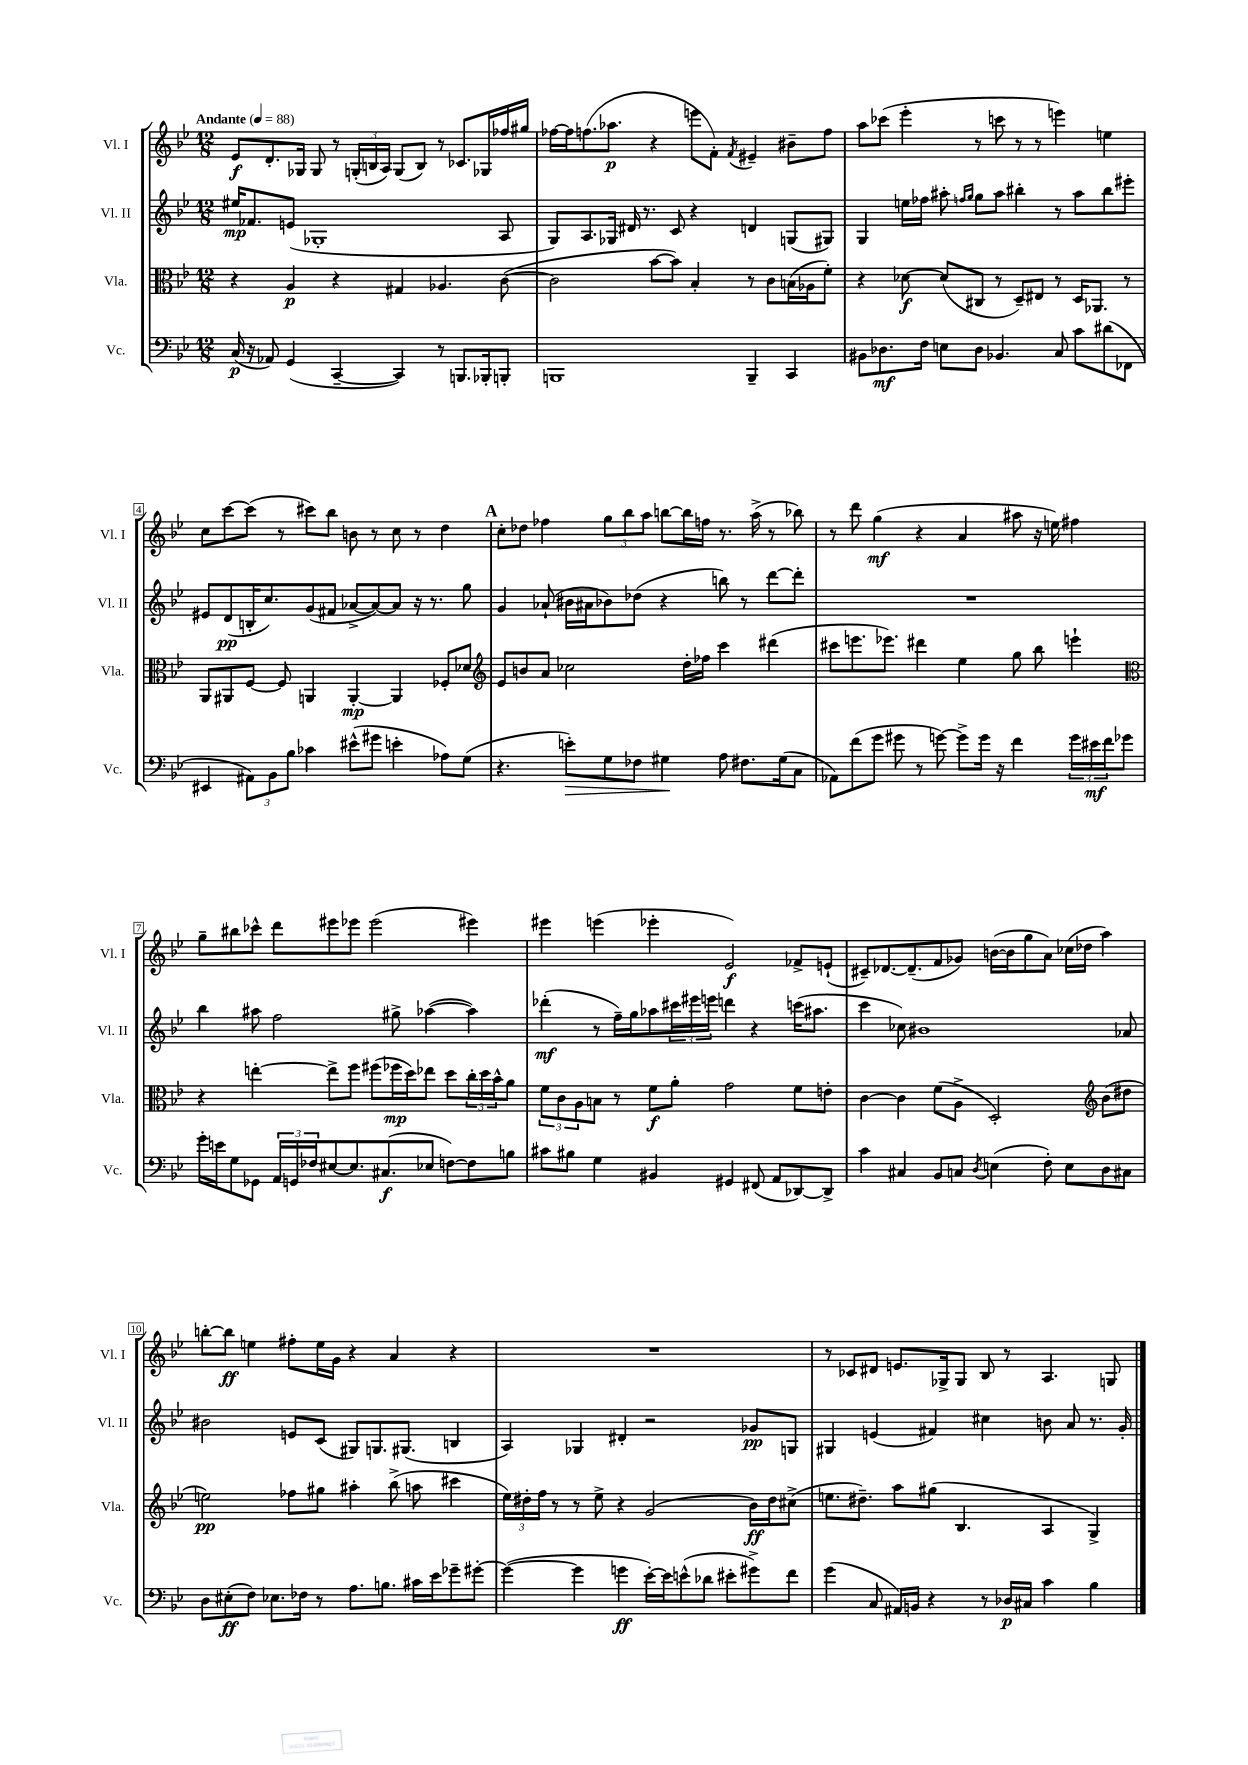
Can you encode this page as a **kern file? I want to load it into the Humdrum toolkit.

**kern	**kern	**kern	**kern
*staff4	*staff3	*staff2	*staff1
*clefF4	*clefC3	*clefG2	*clefG2
*k[b-e-]	*k[b-e-]	*k[b-e-]	*k[b-e-]
*M12/8	*M12/8	*M12/8	*M12/8
*MM88	*MM88	*MM88	*MM88
(16C/	4r	16ee#/LK	8e-/L
16r	.	8.f-/	.
8AA-/)	.	.	8.d'/
(4GG/	4A/	(8e/J	.
.	.	.	16G-/Jk
.	.	1G-'	8G-/
[4CC~/	4r	.	8r
.	.	.	(24G'/LL
.	.	.	24B/
.	.	.	24A/JJ)
4CC/])	4G#/	.	(8G/L
.	.	.	8B/J)
8r	4.A-/	.	8r
8.BBB/L	.	.	8.c-/L
16BBB-'/k	.	.	16G-/L
8BBB'/J	([8c\	8A/	16ff-/
.	.	.	16gg#/JJ
=	=	=	=
1BBB	2c\]	8G/L)	[16ff-\LL
.	.	.	16ff-\]J
.	.	8.A/	(8.ff\
.	.	16G-/Jk	8.aa-\J
.	.	16d#/	.
.	.	8.r	.
.	[8b-\L	.	4r
.	8b-\]J)	8c/	.
.	4B-'/	4r	8eee\L
.	.	.	8f'\J)
.	.	.	8qf/
4BBB~/	8r	4d/	4e#~/
.	8c\L	.	.
4CC/	(16B\L	(8G/L	8b#~\L
.	16A-\J	.	.
.	8f'\J)	8G#/J)	8ff\J
=	=	=	=
8BB#\L	4r	4G/	8aa\L
8.D-\	.	.	(8ccc-\J
.	[8d-\	16ee\LL	4eee-'\
16F\Jk	.	16ff-\JJ	.
8E\L	(8d-/]L	8aa#'\	.
.	.	16qqff/LL	.
.	.	16qqgg/JJ	.
8D-\J	8C#/J	8gg\L	8r
4.BB-/	8r	8aa#\J	8ccc\
.	8D~/L)	4bb#'\	8r
.	8E#/J	.	8r
8C/	8r	8r	4eee\)
8c\L	16D/LK	8aa#\L	.
.	8.AA-/J	.	.
(8d#\	.	8bb#\	4ee\
8FF-\J	8r	8eee#'\J	.
=	=	=	=
4EE#/	8AA/L	8e#/L	8cc\L
.	8AA#/	(8d/	[8ccc\
12AA#\L)	[8F/J	16B'/K	(8ccc\]J
.	.	8.cc/)	.
12BB-\	.	.	.
.	8F/]	.	8r
12B-\J	.	.	.
4c-\	4AA/	(8g/	8ccc#\L)
.	.	8f#/J	8bb-\J
(8e#^^\L	[4AA'/	[8a-^/L	8b\
8g#\J	.	8a-/_)	8r
4e'\	4AA/]	8a-/]J	8cc\
.	.	16r	8r
.	.	8.r	.
8A-\L)	8F-'/L	.	4dd\
(8G\J	8d-/J	8gg\	.
=	=	=	=
*	*clefG2	*	*
4.r	8e-/L	4g/	8cc'\L
.	8b/	.	8dd-\J
.	8a/J	(8a-`/	4ff-\
8e'\L)	2cc-\	16b#\LL	.
.	.	16a#\J	.
8G\	.	8b-\)	12gg\L
.	.	.	12bb-\
8F-\J	.	(8dd-\J	.
.	.	.	12aa\J
4G#\	.	4r	[8bb\L
.	16dd'\LL	.	16bb\]L
.	16ff-\JJ	.	16ff\JJ
8A\	4ccc\	8bb\)	8.r
8.F#\L	.	8r	.
.	.	.	(16aa^\
.	(4ddd#\	[8ddd\L	8r
(16G#\k	.	.	.
8C\J	.	8ddd'\]J	8bb-\)
=	=	=	=
8AA-\L)	8ccc#\L	1.r	8r
(8f\	8.eee\	.	8ddd\
8g\J	.	.	(4gg\
.	8.eee-\J)	.	.
8g#\	.	.	.
8r	4ddd#\	.	4r
[8g\)	.	.	.
8g^\]L	4ee-\	.	4a/
16g\Jk	.	.	.
16r	.	.	.
4f\	8gg\	.	8aa#\
.	8bb-\	.	16r
.	.	.	16ee\)
24g\LL	4eee`\	.	4ff#\
24e#\	.	.	.
24f\J	.	.	.
8g-\J	.	.	.
=	=	=	=
*	*clefC3	*	*
16g'\LL	4r	4bb-\	8gg~\L
16e\J	.	.	.
8G\	.	.	8bb#\
8GG-\J	[4ee'\	8aa#\	8ccc-^^\J
24AA/LL	.	2ff\	8ddd\L
24GG/	.	.	.
24F-/J	.	.	.
[8E#/	8ee^\]L	.	8eee#\
8.E#/]	8ff\J	.	8eee-\J
.	(8ff#\L	.	(2eee-\
(8.C#/	.	.	.
.	16ff-\L	8gg#^\	.
.	16dd\J)	.	.
8E-/J	8ee-\J	([4aa-\	.
[8F\L)	8dd\L	.	.
8F\]	24cc'\L	4aa-\])	4eee#\)
.	24dd\	.	.
.	24b-^^\J	.	.
8B\J	8a\J	.	.
=	=	=	=
8c#\L	12f\L	(4ddd-'\	4eee#\
.	12c\	.	.
8B#\J	.	.	.
.	12A\	.	.
4G\	8B\J	8r	(4eee\
.	8r	16ff~\LL)	.
.	.	16gg\J	.
4BB#/	8f\L	8aa-\	4eee-'\
.	8a'\J	24ccc#\L	.
.	.	24eee#\	.
.	.	24eee\JJ	.
4GG#/	2g\	4ddd\	2e-/)
(8FF#/	.	4r	.
8AA/L	.	.	.
[8DD-/)	8f\L	(16ccc\LK	8f-^/L
.	.	8.aa#\J	.
8DD-^/]J	8e'\J	.	(8e`/J
=	=	=	=
4c\	[4c\	4ccc\	8c#~/L)
.	.	.	[8.d-/
4C#/	4c\]	8cc-\)	.
.	.	.	(8.d-~/]
.	.	1b#	.
8BB-/L	(8f\L	.	8f/
8C/J	8A^\J	.	8g-/J)
8qD/	.	.	.
(4E\	2D'/)	.	([16b\LL
.	.	.	16b\]J
.	.	.	8gg\
8F'\)	.	.	8a\J)
8E\L	.	.	(16cc-\LL
.	.	.	16dd-\JJ
*	*clefG2	*	*
8D\	(8b-\L	.	4aa\)
8C#\J	8dd#\J	8a-/	.
=	=	=	=
8D\L	2ee\)	2b#\	[8bb'\L
(8E#'\	.	.	8bb\]J
8F\J)	.	.	4ee\
8.E-\L	.	.	.
.	8ff-\L	8e/L	8ff#'\L
16F-\Jk	.	.	.
8r	8gg#\J	(8c/J	16ee\L
.	.	.	16g\JJ
8.A\L	4aa#'\	8G#/L)	4r
.	.	8.G/	.
8.B\J	.	.	.
.	(8bb-^\	.	4a/
.	.	(8.G#/J	.
16c#\LL	8aa\	.	.
16e-\J	.	.	.
8g-~\	4ccc#\	4B/	4r
[8g#'\J	.	.	.
=	=	=	=
(4g#\_	24ee-\LL)	4A/)	1.r
.	24dd#'\	.	.
.	24ff\JJ	.	.
.	8r	.	.
4g#\]	8r	4G-/	.
.	8ee-^\	.	.
4g\	4r	4d#'/	.
[16e-'\LL)	(2g/	2r	.
16e-\]J	.	.	.
(8e^^\	.	.	.
8d-\J	.	.	.
8e#'\L	.	.	.
8g#^\)	16b-\LL)	8g-/L	.
.	16dd#\J	.	.
8f\J	(8cc#^\J	8G/J	.
=	=	=	=
(4g\	8.ee\L	4G#/	8r
.	.	.	8c-/L
.	8.dd#~\J)	.	.
8C/	.	(4e/	8d#/J
16AA#/LL)	8aa\L	.	8.e/L
16BB/JJ	.	.	.
4r	(8gg#\J	4f#/)	.
.	.	.	16G-^/k
.	4.B-/	.	8G-/J
8r	.	4cc#\	8B-/
16D-/LL	.	.	8r
16C#/JJ	.	.	.
4c\	4A/	8b\	4.A/
.	.	8a/	.
4B-\	4G^/)	8.r	.
.	.	.	8G/
.	.	16g'/	.
==	==	==	==
*-	*-	*-	*-
